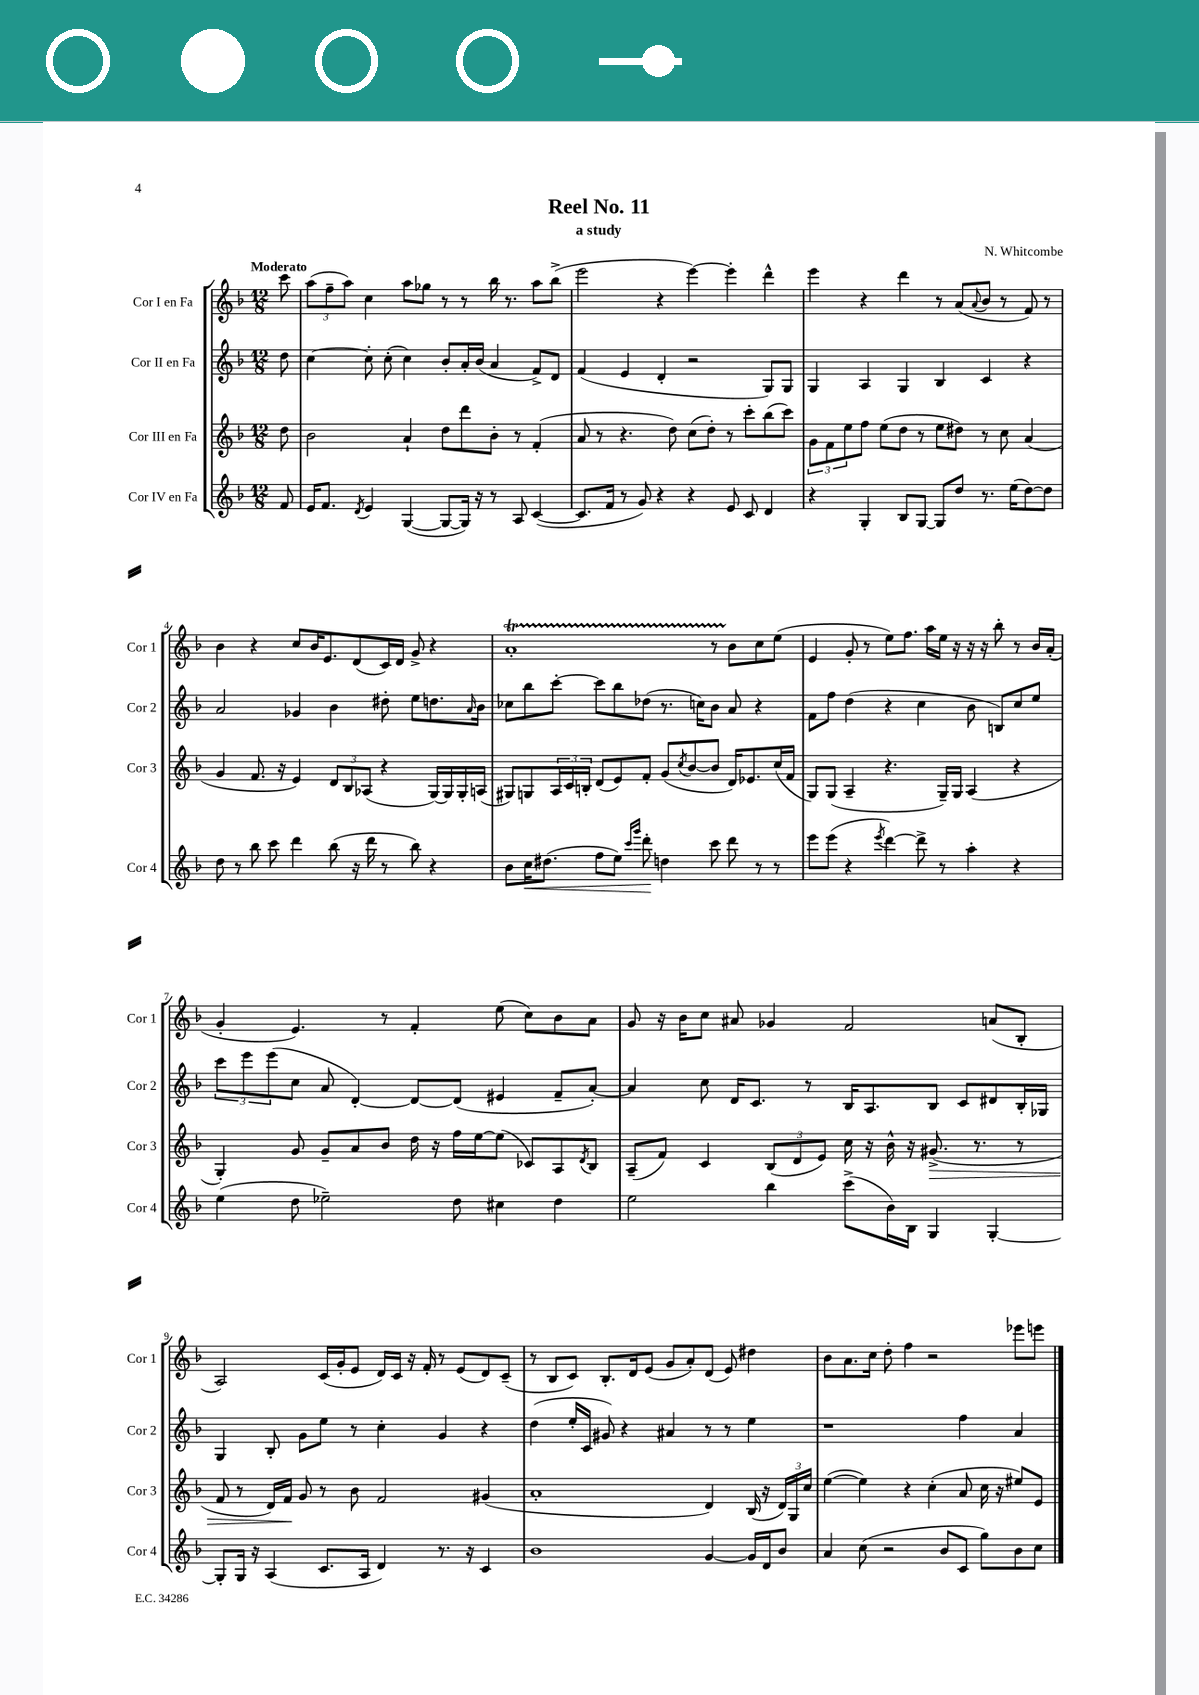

**kern	**kern	**kern	**kern
*staff4	*staff3	*staff2	*staff1
*clefG2	*clefG2	*clefG2	*clefG2
*k[b-]	*k[b-]	*k[b-]	*k[b-]
*M12/8	*M12/8	*M12/8	*M12/8
8f	8dd	8dd	8ccc
=	=	=	=
16e	2b-	[4cc	(12aa
8.f	.	.	.
.	.	.	12ff~
.	.	.	12aa)
8qd	.	.	.
4e	.	8cc']	4cc
.	.	(8cc'	.
([4G	4a`	4cc)	8aa
.	.	.	8gg-
8G_	8dd	8b-'	8r
16G])	8ddd	16a'	8r
16r	.	(16b-	.
8r	8b-'	4a	16bb-
.	.	.	8.r
8A	8r	.	.
([4c	(4f'	8f^)	8aa
.	.	8d	(8bb-^
=	=	=	=
8.c]	8a	(4f	2eee
.	8r	.	.
16f	.	.	.
8r	4.r	4e	.
8g)	.	.	.
4r	.	4d'	4r
.	8dd)	.	.
4r	(8cc	2r	[4eee)
.	8dd')	.	.
8e	8r	.	4eee']
8c	8ccc'	.	.
4d	(8bb-	8G)	4ddd^^
.	8ccc)	8G	.
=	=	=	=
4r	12g	4G	4eee
.	12f	.	.
.	12ee	.	.
4G'	8ff	4A	4r
.	(8ee	.	.
8B-	8dd	4G	4ddd
[8G	8r	.	.
8G]	8ee	4B-	8r
8dd	8dd#)	.	(8a
.	.	.	8qqa
8.r	8r	4c	8b-
.	8cc	.	8r
(16ee	.	.	.
[8dd)	(4a	4r	8f)
8dd]	.	.	8r
=	=	=	=
8dd	4g	2a	4b-
8r	.	.	.
8bb-	8.f	.	4r
8ccc	.	.	.
.	16r	.	.
4ddd	4e)	4g-	8cc
.	.	.	16b-
.	.	.	8.e
(8bb-	12d	4b-	.
.	12B-	.	.
16r	.	.	(8d
.	(12A-	.	.
16ddd	.	.	.
8r	4r	8dd#'	16c)
.	.	.	16d
8bb-)	.	8ee	8g^
4r	[16G)	8.dd	4r
.	16G]	.	.
.	16G'	.	.
.	.	16qqa	.
.	(16A	16b-	.
=	=	=	=
8b-	8G#)	8cc-	1a'
16cc	8G	8bb-	.
(8.dd#	.	.	.
.	24A	[8ccc'	.
.	24c	.	.
.	24B'	.	.
8ff	(8d	8ccc]	.
8ee)	8e)	8bb-	.
16qqccc	.	.	.
16qqggg	.	.	.
8ddd'	8f'	(8dd-	.
4dd	(8g	8.r	.
.	8qcc	.	.
.	[8b-	.	.
.	.	16cc)	.
8ccc	8b-]	8b-	8r
8ddd	16d)	8a	8b-
.	8.e-	.	.
8r	.	4r	8cc
8r	(16cc	.	(8ee
.	16f	.	.
=	=	=	=
8eee	8G)	8f	4e
(8eee	(8G	8ff	.
4r	4A~	(4dd	8g'
.	.	.	8r
8qeee	.	.	.
[4ddd)	4.r	4r	8ee)
.	.	.	8.ff
8ddd^]	.	4cc	.
.	.	.	16aa
8r	16G~)	.	16ee
.	16G	.	16r
4aa'	(4A	8b-	16r
.	.	.	16r
.	.	8B)	8bb-'
4r	4r	8cc	8r
.	.	8ee	16b-
.	.	.	(16a'
=	=	=	=
(4ee	4G')	12ccc	4g'
.	.	12eee	.
.	.	(12eee	.
8dd	8g	8cc	4.e)
2ee-~)	8g~	8a	.
.	8a	[4d')	.
.	8b-	.	8r
.	16dd	8d_	4f'
.	16r	.	.
8dd	16ff	(8d]	.
.	[16ee	.	.
4cc#	(8ee]	4e#	(8ee
.	8c-)	.	8cc)
4dd	8A	8f~	8b-
.	8qd	.	.
.	8B-	[8a')	8a
=	=	=	=
2ee	(8A~	4a]	8g
.	8f)	.	16r
.	.	.	16b-
.	4c	8cc	8cc
.	.	16d	8a#
.	.	8.c	.
4bb-	(12B-	.	4g-
.	12d	.	.
.	.	8r	.
.	12e)	.	.
(8ccc^	16cc	16B-	2f
.	16r	8.A	.
16b-)	16b-^^	.	.
16B-	16r	.	.
4G	(8.g#^	8B-	.
.	.	8c	.
.	8.r	.	.
[4G'	.	8d#	(8a
.	8r	16B-'	8B-'
.	.	16G-	.
=	=	=	=
8G']	8f	4G	2A)
16G	8r	.	.
16r	.	.	.
(4A	16d)	8B-'	.
.	16f	.	.
.	8g	8g	.
8.c	8r	8ee	(16c
.	.	.	16g'
.	8b-	8r	8e
16A	.	.	.
4d)	2f	4cc'	16d)
.	.	.	16c
.	.	.	16r
.	.	.	16f'
8.r	.	4g	8r
.	.	.	(8e
16r	.	.	.
4c	(4g#	4r	8d)
.	.	.	(8c~
=	=	=	=
1b-	1a'	(4dd	8r
.	.	.	8B-
.	.	16ee'	8c)
.	.	16c	.
.	.	8g#)	8.B-'
.	.	4r	.
.	.	.	16d
.	.	.	(8e
.	.	4a#	8g
.	.	.	8a')
[4g	4d)	8r	(8d
.	.	8r	8e)
16g]	(16B-	4ee	4dd#
16d	16r	.	.
8b-	24d)	.	.
.	24G	.	.
.	24cc	.	.
=	=	=	=
4a	([4ee	1r	8b-
.	.	.	8.a
(8cc	4ee])	.	.
.	.	.	16cc
2r	.	.	8dd'
.	4r	.	4ff
.	(4cc'	.	2r
8b-	.	.	.
8c	8a	4ff	.
8gg)	16cc	.	.
.	16r	.	.
8b-	8ee#)	4a	8eee-
8cc	8e	.	8eee
==	==	==	==
*-	*-	*-	*-
